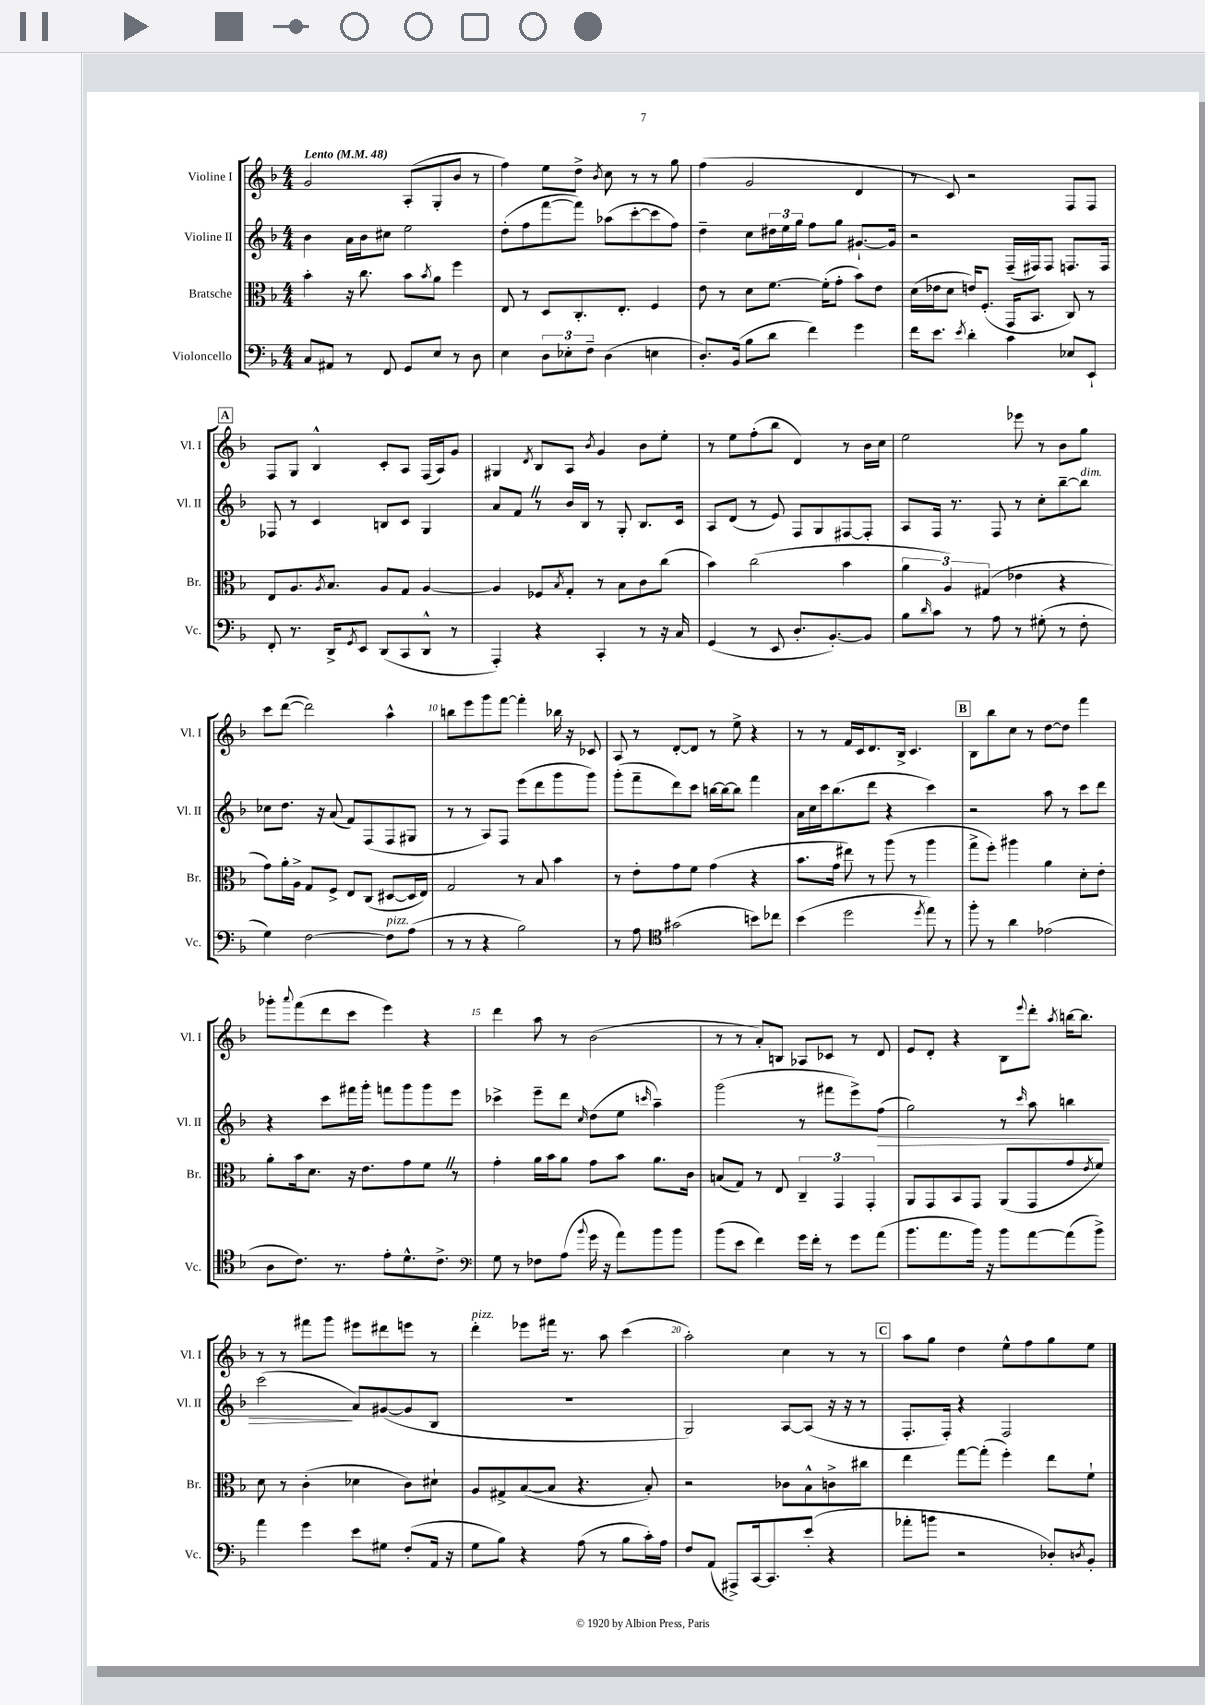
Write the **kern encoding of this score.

**kern	**kern	**kern	**dynam	**kern
*part4	*part3	*part2	*part2	*part1
*staff4	*staff3	*staff2	*staff2	*staff1
*I"Violoncello	*I"Bratsche	*I"Violine II	*	*I"Violine I
*I'Vc.	*I'Br.	*I'Vl. II	*	*I'Vl. I
*clefF4	*clefC3	*clefG2	*	*clefG2
*k[b-]	*k[b-]	*k[b-]	*	*k[b-]
*M4/4	*M4/4	*M4/4	*	*M4/4
*MM48	*MM48	*MM48	*	*MM48
=1	=1	=1	=1	=1
!	!	!	!	!LO:TX:a:B:t=Lento
8C/L	4b-'\	4b-\	.	2g/
8AA#X/J	.	.	.	.
8r	16r	16a\LL	.	.
.	8.cc\	16b-\J	.	.
8FF/	.	8cc#X\J	.	.
8GG/L	8b-\L	2ee\	.	(8A'/L
.	8qb-/	.	.	.
8E/J	8a\J	.	.	8G'/
8r	4ff\	.	.	8b-/J
8D\	.	.	.	8r
=2	=2	=2	=2	=2
4E\	8E/	(8dd'\L	.	4ff\)
.	8r	8ff\	.	.
12D\L	8D/L	[8fff\	.	8ee\L
12E-X'\	.	.	.	.
.	8.C'/	8fff\J])	.	8dd^\J
12F~\J	.	.	.	.
.	.	.	.	8qb-/
(4D\	.	(8aa-X\L	.	8cc\
.	8.E'/J	.	.	.
.	.	[8ccc'\	.	8r
4En\	4F/	8ccc\]	.	8r
.	.	8ff\J)	.	8gg\
=3	=3	=3	=3	=3
8.D'/L)	8e\	4dd~\	.	(4ff\
.	8r	.	.	.
(16BB-/Jk	.	.	.	.
8B-\L	8d\L	8cc\L	.	2g/
8d\J	[8.f\J	24dd#X\L	.	.
.	.	24ee\	.	.
.	.	24gg\JJ	.	.
4f\)	.	8ff\L	.	.
.	(16f'\KL]	.	.	.
.	8g'\J	8gg\J	.	.
4g\	8b-\L)	[8.g#X`/L	.	4d/
.	8e\J	.	.	.
.	.	16g#/Jk]	.	.
=4	=4	=4	=4	=4
16f\KL	(16d\LL	2r	.	8r
8.e\J	16e-X\J	.	.	.
.	8d\J	.	.	8c/)
8qe/	.	.	.	.
4d'\	16en/KL)	.	.	2r
.	(8.F'/J	.	.	.
4c\	16GG/KL	(16F~/LL	.	.
.	8.BB-/J	16F#X/J)	.	.
.	.	8F#/J	.	.
8E-X/L	8C/)	8.Fn/L	.	8F/L
8EE`/J	8r	.	.	8F/J
.	.	16F/Jk	.	.
!!LO:LB:g=z
!!LO:REH:place=s1:t=A
=5	=5	=5	=5	=5
8FF'/	8E/L	8F-X/	.	8F/L
8.r	8.A/	8r	.	8G/J
.	.	4c/	.	4B-^^/
.	8qA/	.	.	.
16DD^/KL	8.B-/J	.	.	.
8qGG/	.	.	.	.
8EE/J	.	.	.	.
(8DD/L	8A/L	8Bn/L	.	8c'/L
8CC/	8G/J	8c/J	.	8A/J
8DD^^/J	[4A/	4G/	.	(16F/LL
.	.	.	.	16A/J)
8r	.	.	.	8g/J
=6	=6	=6	=6	=6
4AAA'/)	4A/]	8a/L	.	4G#X/
.	.	8fZ/J	.	.
.	.	.	.	8qd/
4r	8F-X/L	8r	.	8B-/L
.	8qB-/	.	.	.
.	8G'/J	16b-/LL	.	8A/J
.	.	16B-/JJ	.	.
.	.	.	.	8qb-/
4CC'/	8r	8r	.	4g/
.	8B-\L	8G'/	.	.
8r	8c\	8.B-/L	.	8b-\L
16r	(8cc\J	.	.	8ee'\J
16C/	.	16c/Jk	.	.
=7	=7	=7	=7	=7
(4GG/	4b-\)	8A/L	.	8r
.	.	(8d/J	.	8ee\L
8r	(2cc\	8r	.	(8ff'\
8EE/	.	8e/)	.	8bb-\J
8.D'/L	.	8F/L	.	4d/)
.	.	8G/	.	.
[8.BB-'/)	.	.	.	.
.	4b-\	[8F#X/	.	8r
8BB-/J]	.	8F#'/J]	.	16b-\LL
.	.	.	.	16cc\JJ
=8	=8	=8	=8	=8
8B-\L	6a\	8A/L	.	2ee\
16qqd/	.	.	.	.
8c\J	.	16F/Jk	.	.
.	6A/)	.	.	.
.	.	8.r	.	.
8r	.	.	.	.
.	(6G#X/	.	.	.
8A\	.	8F/	.	.
8r	4e-X\	8r	.	8eee-X\
(8G#X'\	.	8cc'\L	.	8r
8r	4r	[8bb-~\	.	8b-\L
!	!	!LO:TX:a:i:t=dim.	!	!
8F'\	.	8bb-\J]	.	8gg\J
!!LO:LB:g=z
=9	=9	=9	=9	=9
4G\)	8g\L)	8cc-X\L	.	8ccc\L
.	16a'\L	8.dd\J	.	([8ddd\J
.	16A^\JJ	.	.	.
[2F\	8G/L	.	.	2ddd\])
.	.	16r	.	.
.	8F^/J	(8a/	.	.
.	8E/L	8f/L)	.	.
.	(8C/J	(8F/	.	.
!LO:TX:a:i:t=pizz.	!	!	!	!
8F\L]	[8D#X/L	8F/	.	4aa^^\
(8A\J	16D#/L]	8G#X/J	.	.
.	16E/JJ)	.	.	.
=10	=10	=10	=10	=10
8r	2G/	8r	.	8bbn\L
8r	.	8r	.	8eee\
4r	.	8A/L)	.	8ggg\
.	.	8F/J	.	[8fff\J
2B-\)	8r	(8eee\L	.	4fff'\]
.	8B-/	8ddd\	.	.
.	4b-\	8ggg\	.	16bb-X\
.	.	.	.	16r
.	.	8ggg\J)	.	8c-X/
=11	=11	=11	=11	=11
8r	8r	(8ggg'\L	.	8A/
8A\	8e'\L	8fff~\	.	8r
*clefC4	*	*	*	*
(2g#X\	8g\	8ddd\)	.	[8d'/L
.	8f\J	8ccc\J	.	8d/J]
.	(4g\	[16bbn\LL	.	8r
.	.	16bb\J_	.	.
.	.	8bb\J]	.	8ee^\
8bn\L)	4r	4fff\	.	4r
8cc-X\J	.	.	.	.
=12	=12	=12	=12	=12
(4b-\	8.b-\L	16a\LL	.	8r
.	.	16cc\	.	.
.	.	16ccc\J	.	8r
.	16g\Jk	(8.bb-\	.	.
2dd\	8ee#X\)	.	.	16f/LL
.	.	.	.	16c/J
.	8r	8ddd\J	.	8.d/
.	(8aa\	4r	.	.
.	.	.	.	16B-^/Jk
.	8r	.	.	4.c/
8qdd/	.	.	.	.
8ee\)	4aa\	4ccc\)	.	.
8r	.	.	.	.
!!LO:REH:place=s1:t=B
=13	=13	=13	=13	=13
8ff'\	8gg^\L	2r	.	8B-\L
8r	8ff'\J)	.	.	8bb-\
4a\	4aa#X\	.	.	8cc\J
.	.	.	.	8r
(2e-X\	4a\	8aa\	.	[8dd\L
.	.	8r	.	8dd\J]
.	8d'\L	8ccc\L	.	4fff\
.	8e'\J	8ddd\J	.	.
!!LO:LB:g=z
=14	=14	=14	=14	=14
8A\L	8a'\L	4r	.	8ggg-X'\L
.	.	.	.	8qqaaa/
8.c\J)	16b-\k	.	.	(8fff\
.	8.d\J	.	.	.
.	.	8ccc\L	.	8ddd\
8.r	.	.	.	.
.	16r	16fff#X\L	.	8ccc\J
.	8.e\L	16ggg'\JJ	.	.
8e'\L	.	8fffn\L	.	4eee\)
8.d^^\	8g\	8ggg\	.	.
.	8fZ\J	8ggg\	.	4r
8.c^\J	.	.	.	.
.	8r	8eee\J	.	.
=15	=15	=15	=15	=15
*clefF4	*	*	*	*
8G\	4g'\	4ccc-X^\	.	4ddd\
8r	.	.	.	.
8F-X\L	16a\LL	8eee~\L	.	8aa\
.	16b-\J	.	.	.
(8A\J	8a\J	8ddd\J	.	8r
8qqb-/	.	16qqcc/	.	.
16g\	8g\L	(8dd\L	.	(2b-\
16r	.	.	.	.
8a\L)	8b-\J	8ee\J	.	.
.	.	16qqcccn/	.	.
8b-\	8.a\L	4aa~\)	.	.
8b-\J	.	.	.	.
.	16c\Jk	.	.	.
=16	=16	=16	=16	=16
(8b-\L	(8Bn/L	(2ggg\	.	8r
8e\J	8G/J)	.	.	8r
4f\)	8r	.	.	8a'/L)
.	8E/	.	.	8Bn/J
16g\LL	6C~/	8r	.	8A-X/L
16f'\JJ	.	.	.	.
8r	.	8fff#X\L	.	8c-X/J
.	6GG/	.	.	.
8g\L	.	8eee^\)	.	8r
.	6GG'/	.	.	.
!	!	!	!LO:HP:b	!
(8a\J	.	(8ff\J	>	8d/
=17	=17	=17	=17	=17
8.b-\L	8AA/L	2gg\)	.	8e/L
.	8GG/	.	.	8d'/J
8.a\	.	.	.	.
.	8BB-/	.	.	4r
16b-\Jk)	8GG/J	.	.	.
16r	.	.	.	.
8b-\L	(8AA/L	8r	.	8B-\L
.	.	16qqccc/	.	8qqeee/
[8a\	8GG/	8aa\	.	8ddd'\J
.	.	.	.	8qaa/
(8a\]	8g/	4bbn\	.	[16bbn\KL
.	.	.	.	8.bb\J]
.	8qe/	.	.	.
8b-^\J)	8f/J)	.	.	.
!!LO:LB:g=z
=18	=18	=18	=18	=18
4a\	8d\	(2ccc\	.	8r
.	8r	.	.	8r
4g\	(4c'\	.	.	8fff#X\L
.	.	.	.	8ggg\J
8e\L	4d-X\	8a/L)	]	8eee#X\L
8G#X\J	.	([8g#X/	.	8ddd#X\
(8F'/L	8c\L)	8g#/]	.	8eeen\J
16AA/Jk	8d#X`\J	8B-/J	.	8r
16r	.	.	.	.
=19	=19	=19	=19	=19
!	!	!	!	!LO:TX:a:i:t=pizz.
8G\L	8A/L	1r	.	4ddd'\
8B-\J)	8G#X^/	.	.	.
4r	([8B-/	.	.	8eee-X\L
.	8B-/J]	.	.	16fff#X\Jk
.	.	.	.	8.r
(8A\	4.r	.	.	.
8r	.	.	.	8aa\
8B-\L	.	.	.	(4ccc\
16c'\L)	8B-'/)	.	.	.
16A\JJ	.	.	.	.
=20	=20	=20	=20	=20
8F/L	2r	2G/)	.	2aa'\)
(8AA/J	.	.	.	.
8AAA#X^/L)	.	.	.	.
[16CC/k	.	.	.	.
8.CC/]	.	.	.	.
.	8c-X\L	[8A/L	.	4cc\
(8e'/J	8B-^^\	(8A/J]	.	.
4r	8cn^\	16r	.	8r
.	.	16r	.	.
.	8cc#X\J	8r	.	8r
!!LO:REH:place=s1:t=C
=21	=21	=21	=21	=21
8a-X'\L	4ee\	8.F'/L	.	8aa\L
8bn\J	.	.	.	8gg\J
.	.	16F'/Jk)	.	.
2r	[8gg\L	4r	.	4dd\
.	(8gg'\J]	.	.	.
.	4ff'\)	2F/	.	8ee^^\L
.	.	.	.	8ff\
8D-X'/L)	8ee\L	.	.	8gg\
8qDn/	.	.	.	.
8BB-'/J	8f`\J	.	.	8ee\J
==	==	==	==	==
*-	*-	*-	*-	*-
